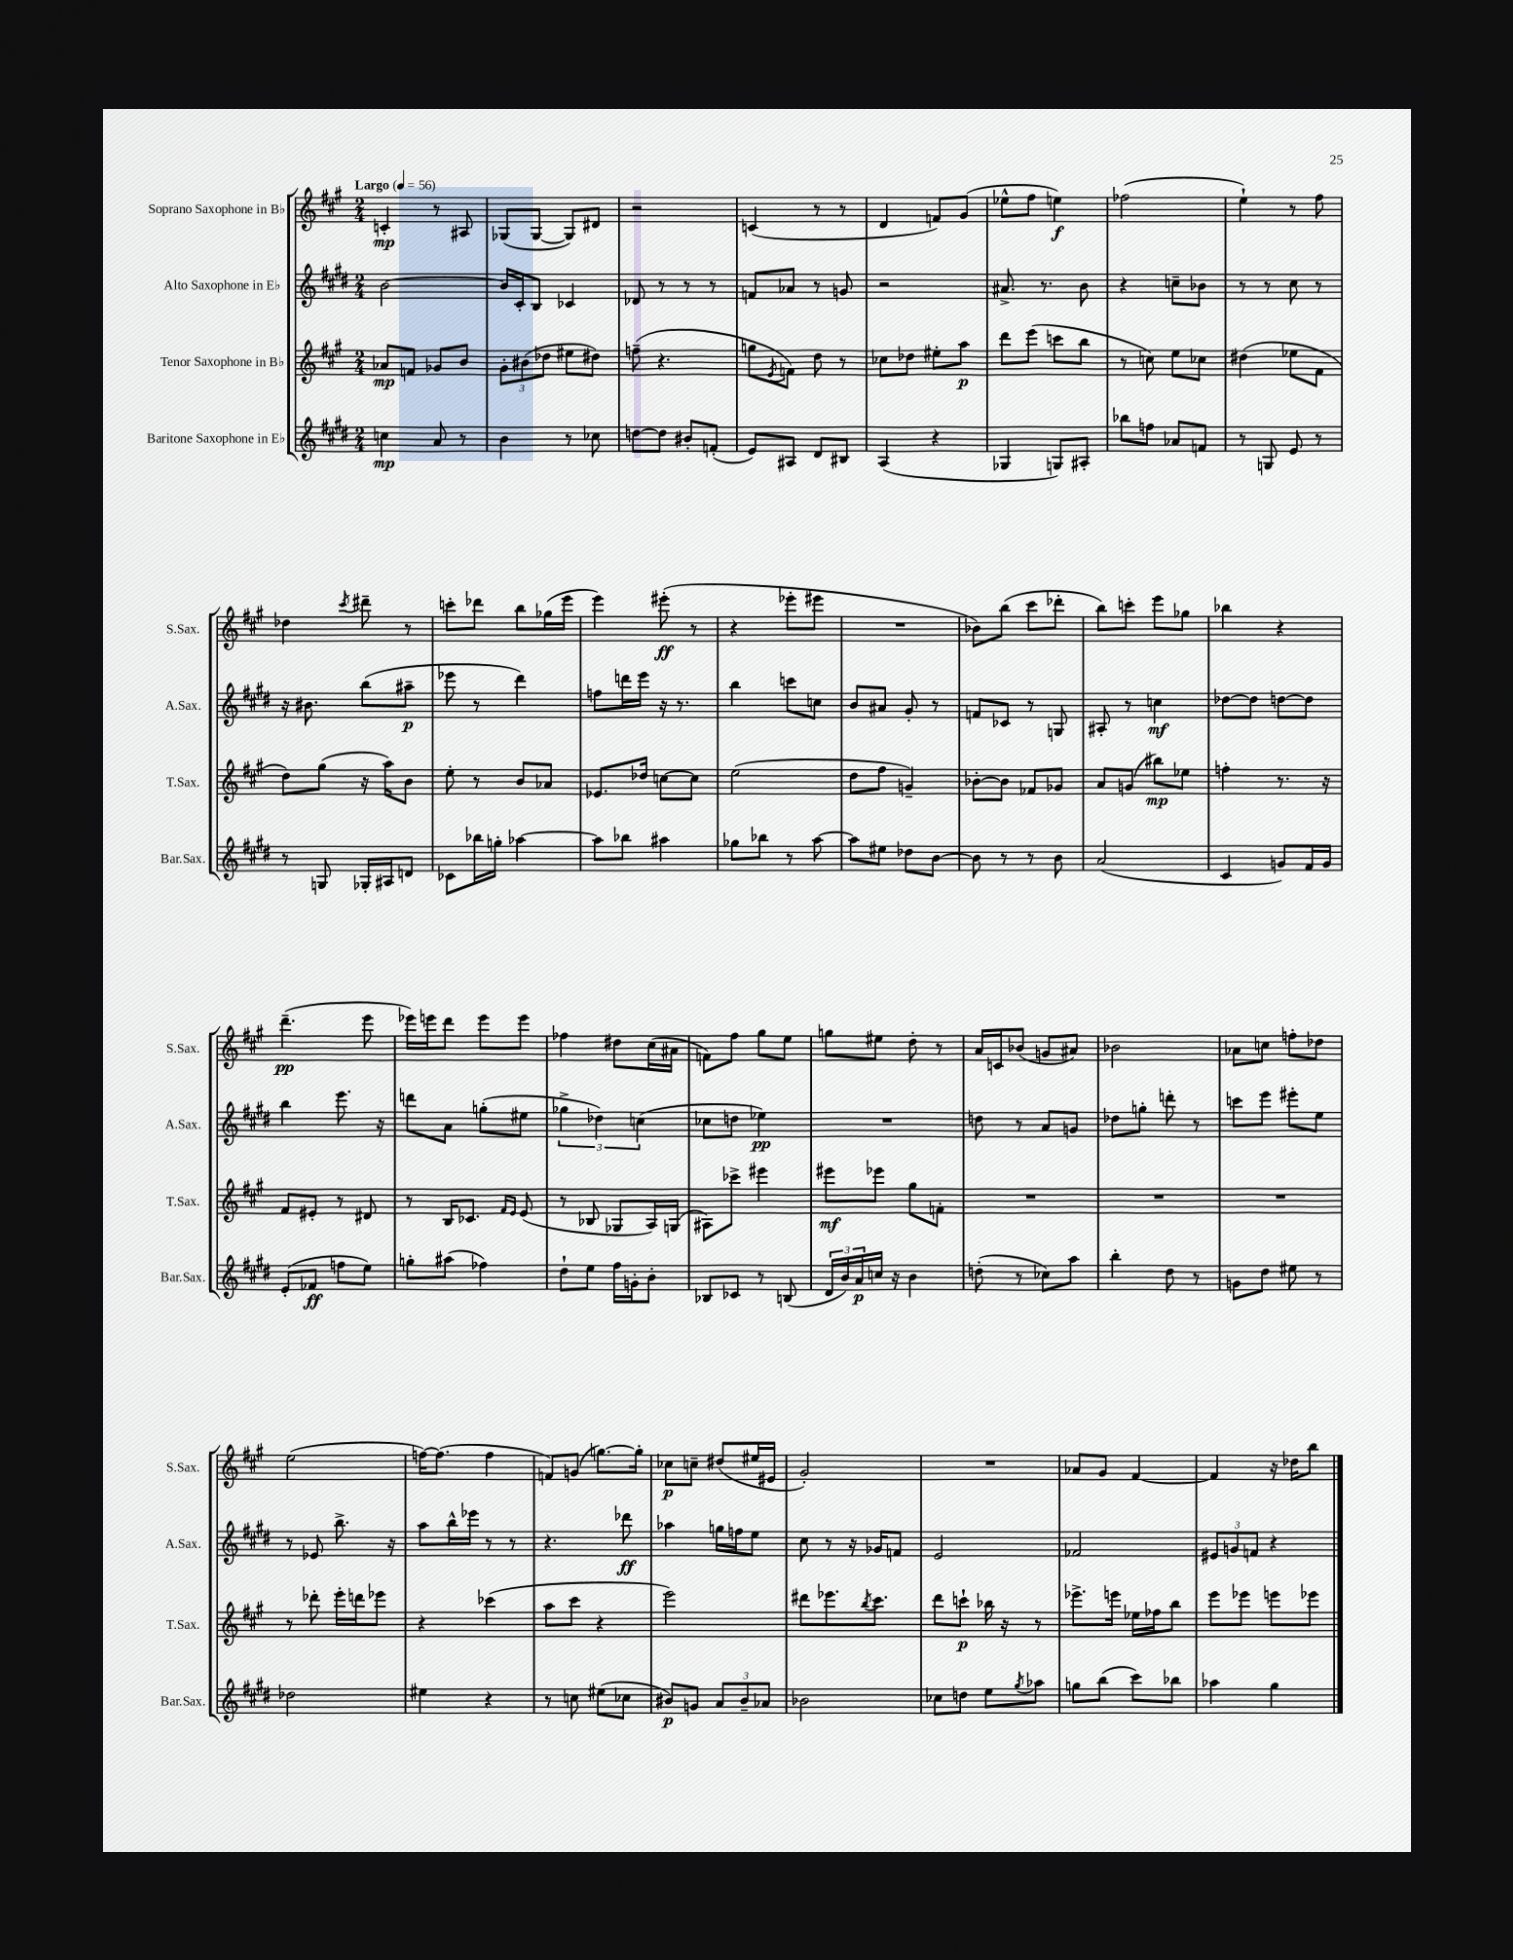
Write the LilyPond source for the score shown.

<<
\new StaffGroup <<
\new Staff = "s0" \with { instrumentName = "Soprano Saxophone in Bb" shortInstrumentName = "S.Sax." } {
    \clef treble \key a \major \numericTimeSignature \time 2/4 \tempo "Largo" 4 = 56
    c'4-.\mp r8 ais8 |
    ges8( ges8~ ges8) dis'8 |
    r2 |
    c'4( r8 r8 |
    d'4 f'8) gis'8( |
    ees''8-^ fis''8 e''4\f) |
    fes''2( |
    e''4-!) r8 fis''8 |
    des''4 \acciaccatura { cis'''8 } dis'''8-- r8 |
    c'''8-. des'''8 b''8 ges''16( e'''16 |
    e'''4) eis'''8-.\ff( r8 |
    r4 ees'''8-. eis'''8 |
    R2 |
    bes'8) b''8( cis'''8 des'''8-. |
    b''8) c'''8-. e'''8 ges''8 |
    bes''4 r4 |
    d'''4.--\pp( e'''8 |
    ees'''16) e'''16 d'''8 e'''8 e'''8 |
    fes''4 dis''8 cis''16( ais'16 |
    f'8) fis''8 gis''8 e''8 |
    g''8 eis''8 d''8-. r8 |
    a'16 c'16 bes'8( g'8 ais'8) |
    bes'2 |
    aes'8 c''8 f''8-. des''8 |
    e''2( |
    f''16~) f''8.( f''4 |
    f'8) g'8( g''8.~) g''16-. |
    ces''8\p c''8-- dis''8( eis''16 eis'16 |
    gis'2-.) |
    R2 |
    aes'8 gis'8 fis'4~ |
    fis'4 r16 des''16 b''8 \bar "|." |
}
\new Staff = "s1" \with { instrumentName = "Alto Saxophone in Eb" shortInstrumentName = "A.Sax." } {
    \clef treble \key e \major \numericTimeSignature \time 2/4
    b'2~ |
    b'16 cis'16-. b8 ces'4 |
    des'8 r8 r8 r8 |
    f'8 aes'8 r8 g'8 |
    r2 |
    ais'8.-> r8. b'8 |
    r4 c''8-- bes'8 |
    r8 r8 cis''8 r8 |
    r16 bis'8. b''8( ais''8--\p |
    ees'''8 r8 dis'''4) |
    f''8 d'''16 e'''16 r16 r8. |
    b''4 c'''8 c''8 |
    b'8 ais'8 gis'8-. r8 |
    f'8 ces'8 r8 g8 |
    ais8-. r8 c''4\mf |
    des''8~ des''8 d''8~ d''8 |
    b''4 e'''8. r16 |
    d'''8 a'8 g''8-.( eis''8 |
    \tuplet 3/2 { ges''4-> des''4) c''4( } |
    ces''8 d''8 ees''4\pp) |
    R2 |
    d''8 r8 a'8 g'8 |
    des''8 g''8-. d'''8-. r8 |
    c'''8 e'''8 eis'''8-. e''8 |
    r8 ees'8 b''8.-> r16 |
    a''8 b''16-^ ees'''16 r8 r8 |
    r4. des'''8\ff |
    aes''4 g''16 f''16 e''8 |
    cis''8 r8 r16 ges'16 f'8 |
    e'2 |
    fes'2 |
    \tuplet 3/2 { eis'8 g'8 f'8 } r4 \bar "|." |
}
\new Staff = "s2" \with { instrumentName = "Tenor Saxophone in Bb" shortInstrumentName = "T.Sax." } {
    \clef treble \key a \major \numericTimeSignature \time 2/4
    aes'8\mp f'8 ges'8 b'8 |
    \tuplet 3/2 { gis'8-. bis'8( des''8 } eis''8 dis''8) |
    f''8--( r4. |
    g''8 \acciaccatura { e'8 } f'8) d''8 r8 |
    ces''8 des''8 eis''8-. a''8\p |
    d'''8 e'''8( c'''8 b''8 |
    r8 c''8) e''8 ces''8 |
    dis''4( ees''8 fis'8 |
    d''8) gis''8( r16 a''16) b'8 |
    e''8-. r8 b'8 aes'8 |
    ees'8. des''16 c''8~ c''8 |
    e''2( |
    d''8 fis''8 g'4--) |
    bes'8~-. bes'8 fes'8 ges'8 |
    a'8 g'8( bis''8\mp) ees''8 |
    f''4-. r8. r16 |
    fis'8 eis'8-. r8 dis'8 |
    r8 b16 ces'8. \grace { fis'16 e'16 } e'8( |
    r8 bes8 ges8 a16) g16( |
    ais8) ces'''8-> eis'''4 |
    eis'''8\mf ees'''8 gis''8 f'8-. |
    R2 |
    R2 |
    R2 |
    r8 des'''8-. e'''16-. d'''16 ees'''8 |
    r4 ces'''4( |
    a''8 cis'''8 r4 |
    e'''2) |
    dis'''8 ees'''8. \acciaccatura { b''8 } cis'''8. |
    d'''8 c'''8-!\p bes''16 r16 r8 |
    ees'''8.-> e'''16 ees''16 fes''16 b''8 |
    e'''8 ees'''8 e'''8 ees'''8 \bar "|." |
}
\new Staff = "s3" \with { instrumentName = "Baritone Saxophone in Eb" shortInstrumentName = "Bar.Sax." } {
    \clef treble \key e \major \numericTimeSignature \time 2/4
    c''4\mp a'8 r8 |
    b'4 r8 ces''8 |
    d''8~ d''8 bis'8-. f'8-.( |
    e'8) ais8 dis'8 bis8 |
    a4( r4 |
    ges4 g8) ais8-. |
    bes''8 f''8 aes'8 f'8 |
    r8 g8 e'8 r8 |
    r8 g8 ges16-. ais16 d'8 |
    ces'8 bes''16 g''16-. aes''4~ |
    aes''8 bes''8 ais''4 |
    ges''8 bes''8 r8 a''8~ |
    a''8 eis''8 des''8 b'8~ |
    b'8 r8 r8 b'8 |
    a'2( |
    cis'4 g'8) fis'16 g'16 |
    e'8-.( fes'8\ff f''8 e''8) |
    g''8-. ais''8( fes''4) |
    dis''8-! e''8 fis''16 g'16-. b'8-. |
    bes8 ces'8 r8 b8( |
    \tuplet 3/2 { dis'16 b'16) a'16\p } c''16 r16 b'4 |
    d''8-.( r8 ces''8) a''8 |
    b''4-. dis''8 r8 |
    g'8 dis''8 eis''8 r8 |
    des''2 |
    eis''4 r4 |
    r8 c''8 eis''8( ces''8 |
    bis'8\p) g'8 \tuplet 3/2 { a'8 bis'8-- aes'8 } |
    bes'2 |
    ces''8 d''8 e''8 \acciaccatura { gis''8 } aes''8 |
    g''8 b''8( cis'''8) bes''8 |
    aes''4 gis''4 \bar "|." |
}
>>
>>
\layout { \context { \Score \remove "Bar_number_engraver" } }
